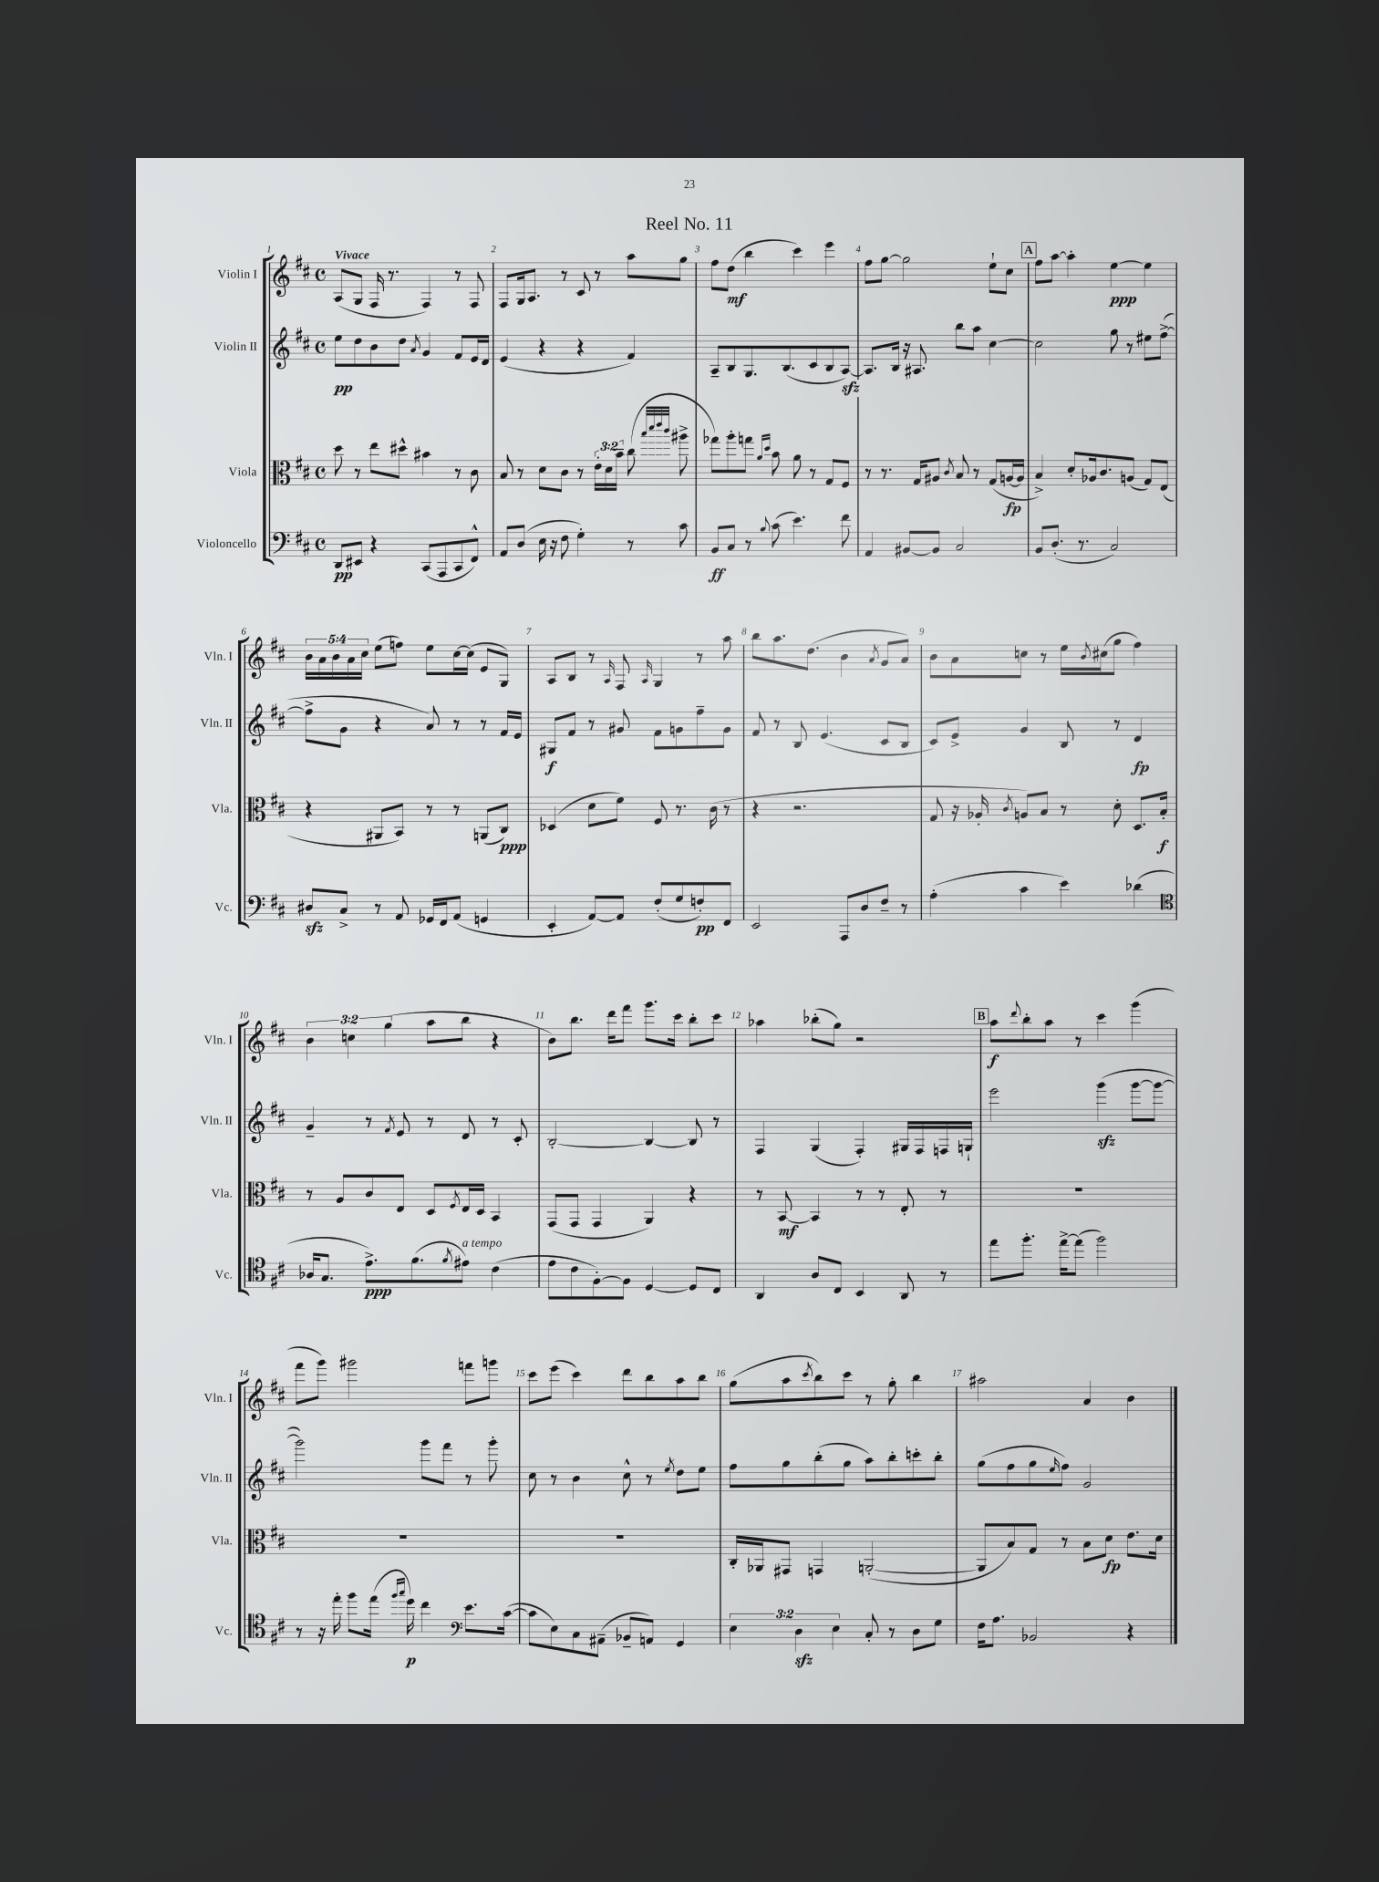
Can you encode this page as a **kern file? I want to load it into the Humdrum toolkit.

**kern	**kern	**kern	**kern
*staff4	*staff3	*staff2	*staff1
*clefF4	*clefC3	*clefG2	*clefG2
*k[f#c#]	*k[f#c#]	*k[f#c#]	*k[f#c#]
*M4/4	*M4/4	*M4/4	*M4/4
*met(c)	*met(c)	*met(c)	*met(c)
8DD	8dd	8ee	(8A
8EE#	8r	8dd	8G
4r	8ee	8b	16F#
.	.	.	8.r
.	8dd#^^	8dd	.
.	.	8qa	.
(8CC#	4b#	4g	4F#)
8AAA	.	.	.
8CC#	8r	8f#	8r
8FF#^^)	8c#	16e	8F#
.	.	16d	.
=	=	=	=
8AA	8B	(4e	8F#
(8D	8r	.	16G
.	.	.	8.A
16E	8d	4r	.
16r	.	.	.
8F#	8c#	.	8r
4G')	8r	4r	8c#
.	24e'	.	8r
.	24d	.	.
.	24b~	.	.
8r	(8cc#	4f#)	8aa
.	32qqbb	.	.
.	32qqddd	.	.
.	32qqeee	.	.
.	32qqccc#	.	.
8c#	8aa#^	.	8gg
=	=	=	=
8BB	8gg-)	8A~	8ff#
8C#	8aa'	8B	(8dd
8r	8gg	8.G	4bb
.	16qqa	.	.
8qqB	16qqdd	.	.
(8c#	8b	.	.
.	.	(8.B	.
4.e)	8a	.	4ccc#)
.	8r	8c#	.
.	8G	8B	4eee
8f#	8F#	[8A)	.
=	=	=	=
4AA	8r	8.A]	8ff#
.	8.r	.	[8gg
.	.	16B	.
[8BB#	.	16r	2gg]
.	16G	8.A#	.
8BB#]	8A#	.	.
.	8qc#	.	.
2C#	8B	8bb	.
.	8r	8aa	.
.	(8G	[4cc#	8ee`
.	[16A	.	8cc#
.	16A]	.	.
=	=	=	=
8BB	4B^)	2cc#]	8ff#
(8.D'	.	.	[8aa
.	8d'	.	4aa']
8.r	.	.	.
.	16A-	.	.
.	8.c#	.	.
2C#)	.	8gg	[4ee
.	(8A	8r	.
.	8G)	8ee#	4ee]
.	(8E	([8ff#^	.
=	=	=	=
8D#	4r	8ff#^]	20b
.	.	.	20a
.	.	.	20b
8C#^	.	8g	.
.	.	.	20a
.	.	.	20cc#
8r	8AA#	4r	(8ee
8AA	8BB)	.	8ff)
16GG-	8r	8a)	8ee
16FF#	.	.	.
(8AA	8r	8r	[16cc#
.	.	.	(16cc#]
4GG	(8AA	8r	8e
.	8C#)	16f#	8G)
.	.	16e	.
=	=	=	=
4EE'	(4D-	8G#	8A
.	.	8f#	8B
[8AA)	8d	8r	8r
.	.	.	16qqA
8AA]	8f#)	8g#	8F#
.	.	.	16qqA
(8F#'	8F#	8f#	4G
8G	8.r	8g	.
8F')	.	8ff#~	8r
.	(16c#	.	.
8FF#	8r	8g	8aa
=	=	=	=
2EE	4r	8f#	8bb
.	.	8r	8.aa
.	2.r	8B	.
.	.	.	(8.dd
.	.	(4.e	.
8AAA	.	.	4b
8D	.	.	.
.	.	.	8qa
8F#~	.	8c#	8g
8r	.	8B	8a)
=	=	=	=
(4A'	8G	8c#)	8b
.	16r	8e^	8a
.	16A-'	.	.
.	8qc#	.	.
4c#	8A)	4g	8cc
.	8B	.	8r
4e)	8r	8B	16ee
.	.	.	8qb
.	.	.	(16cc#
.	8d'	8r	8gg
(4d-	8.D	4d	4ff#)
.	16B'	.	.
=	=	=	=
*clefC4	*	*	*
16A-	8r	4g~	6b
8.G	.	.	.
.	8A	.	.
.	.	.	6cc
8.e^)	8c#	8r	.
.	.	.	(6gg
.	.	8qf#	.
.	8E	8e	.
(8.f#	.	.	.
.	8D	8r	8aa
8qf#	8qF#	.	.
8e#)	16E	8d	8bb
.	16D	.	.
(4c#	4BB	8r	4r
.	.	8c#'	.
=	=	=	=
8e	(8GG	[2B'	8b)
8c#	8GG	.	8.bb
[8F#')	4GG	.	.
.	.	.	16ddd
8F#]	.	.	8fff#
[4D	4AA)	4B_	8.ggg
.	.	.	16ccc#
8D]	4r	8B]	8bb'
8C#	.	8r	8ccc#
=	=	=	=
4AA	8r	4F#	4aa-
.	[8BB	.	.
8A	4BB]	(4G	(8bb-'
8C#	.	.	8gg)
4BB	8r	4F#')	2r
.	8r	.	.
8AA	8E'	16G#	.
.	.	16F#	.
8r	8r	16F	.
.	.	16G`	.
=	=	=	=
8ee	1r	2eee	8aa
.	.	.	8qqddd
8.ff#'	.	.	8bb'
.	.	.	8aa
[16ee^	.	.	.
(8ee]	.	.	8r
2ff#)	.	(4ggg	4ccc#
.	.	[8ggg	(4ggg
.	.	8ggg_	.
=	=	=	=
8r	1r	2ggg])	8fff#
16r	.	.	8ggg)
16ee'	.	.	.
8ff#	.	.	2ggg#
(16ee	.	.	.
16qqff#	.	.	.
16qqgg	.	.	.
16dd)	.	.	.
4cc#	.	8ggg	.
.	.	8fff#	.
*clefF4	*	*	*
8.e	.	8r	8fff
.	.	8ggg'	8ggg
([16c#	.	.	.
=	=	=	=
8c#]	1r	8cc#	8ccc#
8E)	.	8r	(8eee
8C#	.	4b	4ccc#)
(8AA#~	.	.	.
8BB-~	.	8cc#^^	8ddd
8AA)	.	8r	8bb
.	.	8qee	.
4GG	.	8dd	8aa
.	.	8ee	8bb
=	=	=	=
6E	16C#'	8ff#	(8gg
.	16AA-	.	.
.	8GG#	8gg	8aa
6D	.	.	.
.	.	.	8qccc#
.	4GG	(8bb'	8bb)
6E	.	.	.
.	.	8gg	8ccc#
8C#'	([2AA'	8aa)	8r
8r	.	8bb'	8gg'
8D	.	8ccc'	4bb
8G	.	8bb'	.
=	=	=	=
16F#	8AA]	(8gg	2aa#
8.A	.	.	.
.	8B)	8ff#	.
2BB-	8G	8gg	.
.	.	16qqee	.
.	8r	8ff#)	.
.	8B	2g	4a
.	8d	.	.
4r	8.e	.	4b
.	16d	.	.
==	==	==	==
*-	*-	*-	*-
